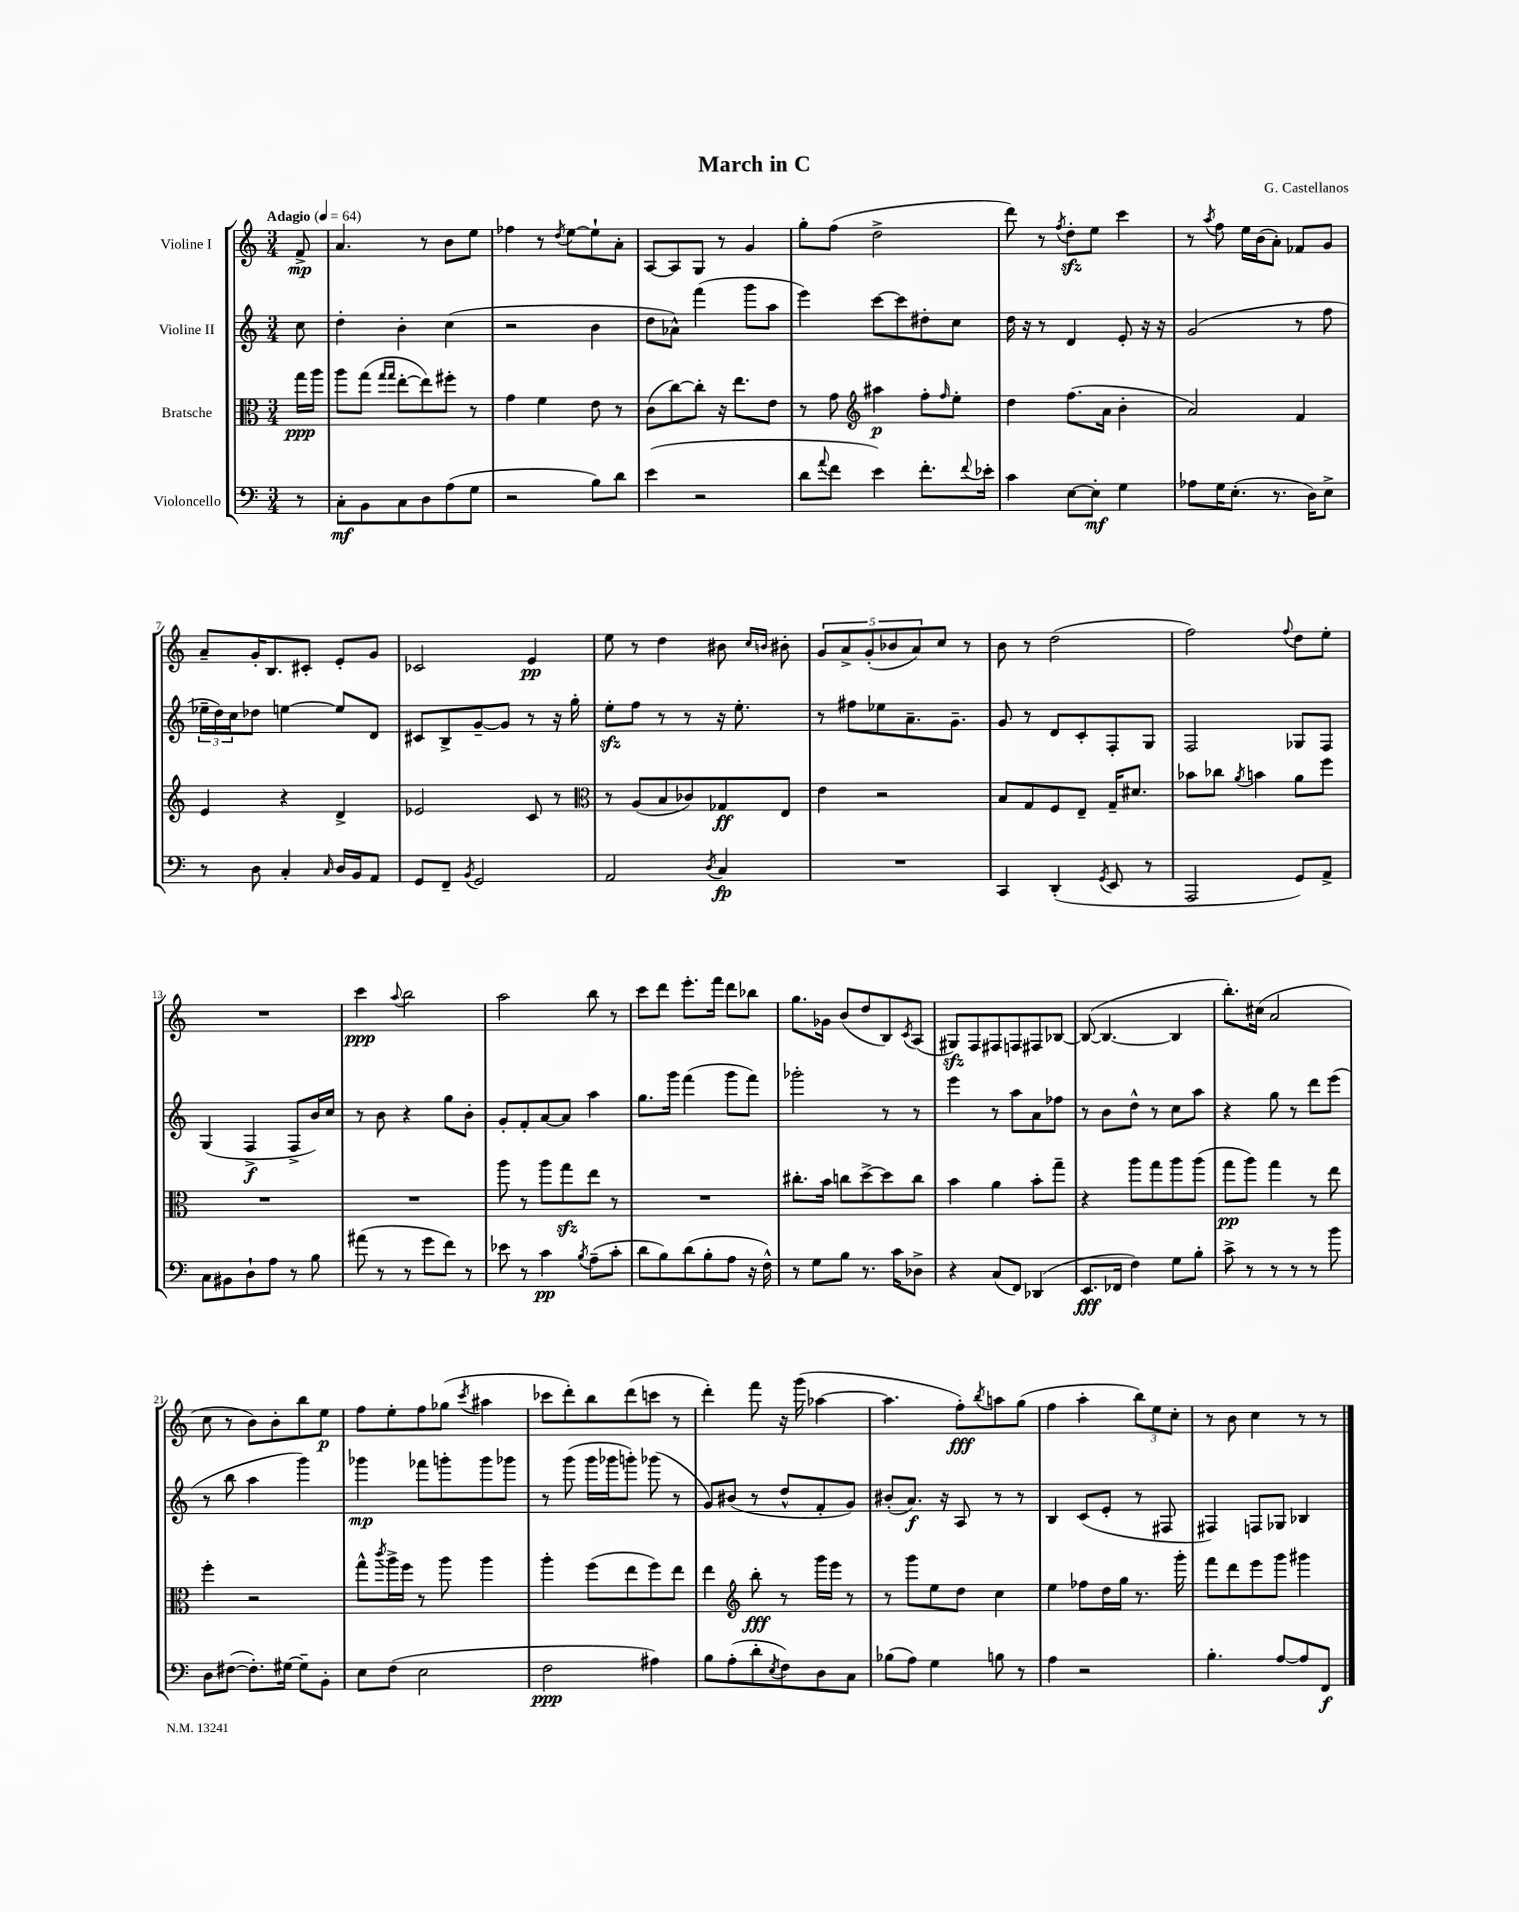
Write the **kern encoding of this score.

**kern	**dynam	**kern	**dynam	**kern	**dynam	**kern	**dynam
*part4	*part4	*part3	*part3	*part2	*part2	*part1	*part1
*staff4	*staff4	*staff3	*staff3	*staff2	*staff2	*staff1	*staff1
*I"Violoncello	*	*I"Bratsche	*	*I"Violine II	*	*I"Violine I	*
*clefF4	*	*clefC3	*	*clefG2	*	*clefG2	*
*k[]	*	*k[]	*	*k[]	*	*k[]	*
*M3/4	*	*M3/4	*	*M3/4	*	*M3/4	*
*MM64	*	*MM64	*	*MM64	*	*MM64	*
=	=	=	=	=	=	=	=
!	!	!	!	!	!	!LO:TX:a:B:t=Adagio	!
8r	.	16gg\LL	ppp	8cc\	.	8f^/	mp
.	.	16aa\JJ	.	.	.	.	.
=1	=1	=1	=1	=1	=1	=1	=1
8C'\L	mf	8aa\L	.	4dd'\	.	4.a/	.
8BB\	.	(8gg\J	.	.	.	.	.
.	.	16qqgg/LL	.	.	.	.	.
.	.	16qqgg/JJ	.	.	.	.	.
8C\	.	[8ee'\L	.	4b'\	.	.	.
8D\	.	8ee\])	.	.	.	8r	.
(8A\	.	8ff#X'\J	.	(4cc\	.	8b\L	.
8G\J	.	8r	.	.	.	8ee\J	.
=2	=2	=2	=2	=2	=2	=2	=2
2r	.	4g\	.	2r	.	4ff-X\	.
.	.	4f\	.	.	.	8r	.
.	.	.	.	.	.	8qdd/	.
.	.	.	.	.	.	[8ee\L	.
8B\L)	.	8e\	.	4b\	.	8ee`\]	.
8d\J	.	8r	.	.	.	8a'\J	.
=3	=3	=3	=3	=3	=3	=3	=3
(4e\	.	(8c\L	.	8dd\L	.	[8A/L	.
.	.	[8cc\)	.	8a-X^^\J)	.	8A/]	.
2r	.	8cc'\J]	.	(4fff\	.	8G/J	.
.	.	16r	.	.	.	8r	.
.	.	8.ee\L	.	.	.	.	.
.	.	.	.	8ggg\L	.	4g/	.
.	.	8e\J	.	8aa\J	.	.	.
=4	=4	=4	=4	=4	=4	=4	=4
8d\L	.	8r	.	4eee\)	.	8gg'\L	.
8qqa/	.	.	.	.	.	.	.
8f\J	.	8g\	.	.	.	(8ff\J	.
*	*	*clefG2	*	*	*	*	*
4e\)	.	4aa#X\	p	[8ccc\L	.	2dd^\	.
.	.	.	.	8ccc\]	.	.	.
8.f'\L	.	8ff'\L	.	8dd#X'\	.	.	.
.	.	16qqff/	.	.	.	.	.
.	.	8ee'\J	.	8cc\J	.	.	.
8qqf/	.	.	.	.	.	.	.
16e-X'\Jk	.	.	.	.	.	.	.
=5	=5	=5	=5	=5	=5	=5	=5
4c\	.	4dd\	.	16dd\	.	8ddd\)	.
.	.	.	.	16r	.	.	.
.	.	.	.	8r	.	8r	.
.	.	.	.	.	.	8qff/	.
[8E\L	.	(8.ff\L	.	4d/	.	8ddzz'\L	.
8E'\J]	mf	.	.	.	.	8ee\J	.
.	.	16a\Jk	.	.	.	.	.
4G\	.	4b'\	.	8e'/	.	4ccc\	.
.	.	.	.	16r	.	.	.
.	.	.	.	16r	.	.	.
=6	=6	=6	=6	=6	=6	=6	=6
8A-X\L	.	2a/)	.	(2g/	.	8r	.
.	.	.	.	.	.	8qaa/	.
16G\K	.	.	.	.	.	8ff\	.
(8.E'\J	.	.	.	.	.	.	.
.	.	.	.	.	.	16ee\LL	.
.	.	.	.	.	.	(16b\J	.
8.r	.	.	.	.	.	8a'\J)	.
.	.	4f/	.	8r	.	8f-X/L	.
16D\KL)	.	.	.	.	.	.	.
8E^\J	.	.	.	8ff\	.	8g/J	.
!!LO:LB:g=z
=7	=7	=7	=7	=7	=7	=7	=7
8r	.	4e/	.	24ee-X~\LL	.	8a~/L	.
.	.	.	.	24dd\)	.	.	.
.	.	.	.	24cc\J	.	.	.
8D\	.	.	.	8dd-X\J	.	16g'/K	.
.	.	.	.	.	.	8.B/	.
4C'/	.	4r	.	[4een\	.	.	.
.	.	.	.	.	.	8c#X'/J	.
16qqC/	.	.	.	.	.	.	.
16D/LL	.	4d^/	.	8ee/L]	.	8e'/L	.
16BB/J	.	.	.	.	.	.	.
8AA/J	.	.	.	8d/J	.	8g/J	.
=8	=8	=8	=8	=8	=8	=8	=8
8GG/L	.	2e-X/	.	8c#X/L	.	2c-X/	.
8FF~/J	.	.	.	8B^/	.	.	.
8qBB/	.	.	.	.	.	.	.
2GG/	.	.	.	[8g~/	.	.	.
.	.	.	.	8g/J]	.	.	.
.	.	8c/	.	8r	.	4e/	pp
.	.	8r	.	16r	.	.	.
.	.	.	.	16gg'\	.	.	.
=9	=9	=9	=9	=9	=9	=9	=9
*	*	*clefC3	*	*	*	*	*
2AA/	.	8r	.	8eezz'\L	.	8ee\	.
.	.	(8A/L	.	8ff\J	.	8r	.
.	.	8B/	.	8r	.	4dd\	.
.	.	8c-X/)	.	8r	.	.	.
8qD/	.	.	.	.	.	.	.
4C/	fp	8G-X/	ff	16r	.	8b#X\	.
.	.	.	.	8.ee'\	.	.	.
.	.	.	.	.	.	16qqcc/LL	.
.	.	.	.	.	.	16qqbn/JJ	.
.	.	8E/J	.	.	.	8b#X'\	.
=10	=10	=10	=10	=10	=10	=10	=10
2.r	.	4e\	.	8r	.	10g/L	.
.	.	.	.	.	.	10a^/	.
.	.	.	.	8ff#X\L	.	.	.
.	.	.	.	.	.	(10g'/	.
.	.	2r	.	8ee-X\	.	.	.
.	.	.	.	.	.	10b-X/	.
.	.	.	.	8.a~\	.	.	.
.	.	.	.	.	.	10a/)	.
.	.	.	.	.	.	8cc/J	.
.	.	.	.	8.g~\J	.	.	.
.	.	.	.	.	.	8r	.
=11	=11	=11	=11	=11	=11	=11	=11
4CC/	.	8B/L	.	8g/	.	8b\	.
.	.	8G/	.	8r	.	8r	.
(4DD'/	.	8F/	.	8d/L	.	(2dd\	.
.	.	8E~/J	.	8c'/	.	.	.
8qGG/	.	.	.	.	.	.	.
8EE/	.	16G~/KL	.	8F'/	.	.	.
.	.	8.d#X/J	.	.	.	.	.
8r	.	.	.	8G/J	.	.	.
=12	=12	=12	=12	=12	=12	=12	=12
2AAA/	.	8b-X\L	.	2F/	.	2ff\)	.
.	.	8cc-X\J	.	.	.	.	.
.	.	8qa/	.	.	.	.	.
.	.	4bn\	.	.	.	.	.
.	.	.	.	.	.	8qqff/	.
8GG/L)	.	8a\L	.	8G-X/L	.	8dd\L	.
8AA^/J	.	8ff\J	.	8F/J	.	8ee'\J	.
!!LO:LB:g=z
=13	=13	=13	=13	=13	=13	=13	=13
8C\L	.	2.r	.	(4G/	.	2.r	.
8BB#X\	.	.	.	.	.	.	.
8D`\	.	.	.	4F^/	f	.	.
8A\J	.	.	.	.	.	.	.
8r	.	.	.	8F^/L	.	.	.
8B\	.	.	.	16b/L)	.	.	.
.	.	.	.	16cc/JJ	.	.	.
=14	=14	=14	=14	=14	=14	=14	=14
(8a#X\	.	2.r	.	8r	.	4ccc\	ppp
8r	.	.	.	8b\	.	.	.
.	.	.	.	.	.	8qqaa/	.
8r	.	.	.	4r	.	2bb\	.
8g\L	.	.	.	.	.	.	.
8f\J)	.	.	.	8gg\L	.	.	.
8r	.	.	.	8b'\J	.	.	.
=15	=15	=15	=15	=15	=15	=15	=15
8e-X\	.	8aa\	.	8g'/L	.	2aa\	.
8r	.	8r	.	8f'/	.	.	.
4c\	pp	8aa\L	.	[8a/	.	.	.
.	.	8ggzz\	.	8a/J]	.	.	.
8qB/	.	.	.	.	.	.	.
(8A~\L	.	8ee\J	.	4aa\	.	8bb\	.
8c'\J	.	8r	.	.	.	8r	.
=16	=16	=16	=16	=16	=16	=16	=16
8d\L	.	2.r	.	8.gg\L	.	8ccc\L	.
8B\)	.	.	.	.	.	8ddd\J	.
.	.	.	.	16ggg\Jk	.	.	.
(8d\	.	.	.	(4fff\	.	8.eee'\L	.
8B'\	.	.	.	.	.	.	.
.	.	.	.	.	.	16fff\Jk	.
8A\J	.	.	.	8ggg\L	.	8ddd\L	.
16r	.	.	.	8fff\J)	.	8bb-X\J	.
16F^^\)	.	.	.	.	.	.	.
=17	=17	=17	=17	=17	=17	=17	=17
8r	.	8.cc#X'\L	.	2ggg-X'\	.	8.gg\L	.
8G\L	.	.	.	.	.	.	.
.	.	16b\Jk	.	.	.	16g-X\Jk	.
8B\J	.	8ccn\L	.	.	.	(8b/L	.
8.r	.	[8dd^\	.	.	.	8dd/	.
.	.	8dd\]	.	8r	.	8B/)	.
16c\KL	.	.	.	.	.	.	.
.	.	.	.	.	.	8qc/	.
8D-X^\J	.	8cc\J	.	8r	.	(8A/J	.
=18	=18	=18	=18	=18	=18	=18	=18
4r	.	4b\	.	4eee\	.	8G#Xzz/L)	.
.	.	.	.	.	.	8F/	.
(8C/L	.	4a\	.	8r	.	8F#X/	.
8FF/J)	.	.	.	8aa\L	.	8Fn/	.
(4DD-X/	.	8b'\L	.	8a\	.	8F#X/	.
.	.	8gg~\J	.	8ff-X\J	.	[8B-X/J	.
=19	=19	=19	=19	=19	=19	=19	=19
8.EE/L	fff	4r	.	8r	.	(8B-/_	.
.	.	.	.	8b\L	.	4.B-/_	.
16FF-X/Jk	.	.	.	.	.	.	.
4F\)	.	8aa\L	.	8dd^^\J	.	.	.
.	.	8gg\	.	8r	.	.	.
8G\L	.	8aa\	.	8cc\L	.	4B-/]	.
8B'\J	.	(8aa\J	.	8aa\J	.	.	.
=20	=20	=20	=20	=20	=20	=20	=20
8c^\	.	8gg\L	pp	4r	.	8.bb'\L)	.
8r	.	8aa\J)	.	.	.	.	.
.	.	.	.	.	.	(16cc#X\Jk	.
8r	.	4gg\	.	8gg\	.	2a/	.
8r	.	.	.	8r	.	.	.
8r	.	8r	.	8ddd\L	.	.	.
8b\	.	8ee\	.	(8eee\J	.	.	.
!!LO:LB:g=z
=21	=21	=21	=21	=21	=21	=21	=21
8D\L	.	4ff'\	.	8r	.	8cc\	.
([8F#X\J	.	.	.	8bb\	.	8r	.
8.F#'\L])	.	2r	.	4aa\	.	8b\L)	.
.	.	.	.	.	.	8b'\	.
[16G#X\Jk	.	.	.	.	.	.	.
8G#~\L]	.	.	.	4ggg\)	.	8bb\	.
8BB'\J	.	.	.	.	.	8ee\J	p
=22	=22	=22	=22	=22	=22	=22	=22
8E\L	.	8gg^^\L	.	4ggg-X\	mp	8ff\L	.
.	.	8qccc/	.	.	.	.	.
(8F\J	.	16aa^\L	.	.	.	8ee'\	.
.	.	16ff\JJ	.	.	.	.	.
2E\	.	8r	.	8fff-X\L	.	8ff\	.
.	.	8aa\	.	8gggn'\	.	(8gg-X\J	.
.	.	.	.	.	.	8qccc/	.
.	.	4aa\	.	8ggg\	.	4aa#X\	.
.	.	.	.	8ggg-X\J	.	.	.
=23	=23	=23	=23	=23	=23	=23	=23
2F\	ppp	4aa'\	.	8r	.	8ccc-X\L	.
.	.	.	.	(8ggg\	.	8ddd'\)	.
.	.	(8ff\L	.	16ggg\LL	.	8bb\	.
.	.	.	.	16ggg-X\J	.	.	.
.	.	8ee\	.	8gggn'\J)	.	(8ddd\	.
4A#X\)	.	8ff\)	.	(8ggg-X\	.	8cccn\J	.
.	.	8ee\J	.	8r	.	8r	.
=24	=24	=24	=24	=24	=24	=24	=24
8B\L	.	4ee\	.	8g/L)	.	4ddd'\)	.
(8A'\	.	.	.	(8b#X/J	.	.	.
*	*	*clefG2	*	*	*	*	*
8d'\	.	8bb'\	fff	8r	.	8fff\	.
8qE/	.	.	.	.	.	.	.
8F\)	.	8r	.	8dd^^/L	.	16r	.
.	.	.	.	.	.	(16ggg\	.
8D\	.	16ggg\LL	.	8f'/	.	[4aa-X\	.
.	.	16eee\JJ	.	.	.	.	.
8C\J	.	8r	.	8g/J)	.	.	.
=25	=25	=25	=25	=25	=25	=25	=25
(8B-X\L	.	8r	.	(8b#X'/L	.	4.aa-\]	.
8A\J)	.	8ggg\L	.	8.a/J)	f	.	.
4G\	.	8ee\	.	.	.	.	.
.	.	.	.	16r	.	.	.
.	.	8dd\J	.	8A/	.	8ff'\L)	fff
.	.	.	.	.	.	8qbb/	.
8Bn\	.	4cc\	.	8r	.	8aan\	.
8r	.	.	.	8r	.	(8gg\J	.
=26	=26	=26	=26	=26	=26	=26	=26
4A\	.	4ee\	.	4B/	.	4ff\	.
2r	.	8ff-X\L	.	(8c/L	.	4aa'\	.
.	.	16dd\L	.	8e'/J	.	.	.
.	.	16gg\JJ	.	.	.	.	.
.	.	8.r	.	8r	.	12bb\L)	.
.	.	.	.	.	.	12ee\	.
.	.	.	.	8F#X/	.	.	.
.	.	.	.	.	.	12cc'\J	.
.	.	16ggg'\	.	.	.	.	.
=27	=27	=27	=27	=27	=27	=27	=27
4.B'\	.	8fff\L	.	4F#X/)	.	8r	.
.	.	8ddd\	.	.	.	8b\	.
.	.	8eee\	.	8Fn/L	.	4cc\	.
[8A/L	.	8ggg\J	.	8G-X/J	.	.	.
8A/]	.	4ggg#X\	.	4B-X/	.	8r	.
8FF/J	f	.	.	.	.	8r	.
==	==	==	==	==	==	==	==
*-	*-	*-	*-	*-	*-	*-	*-
